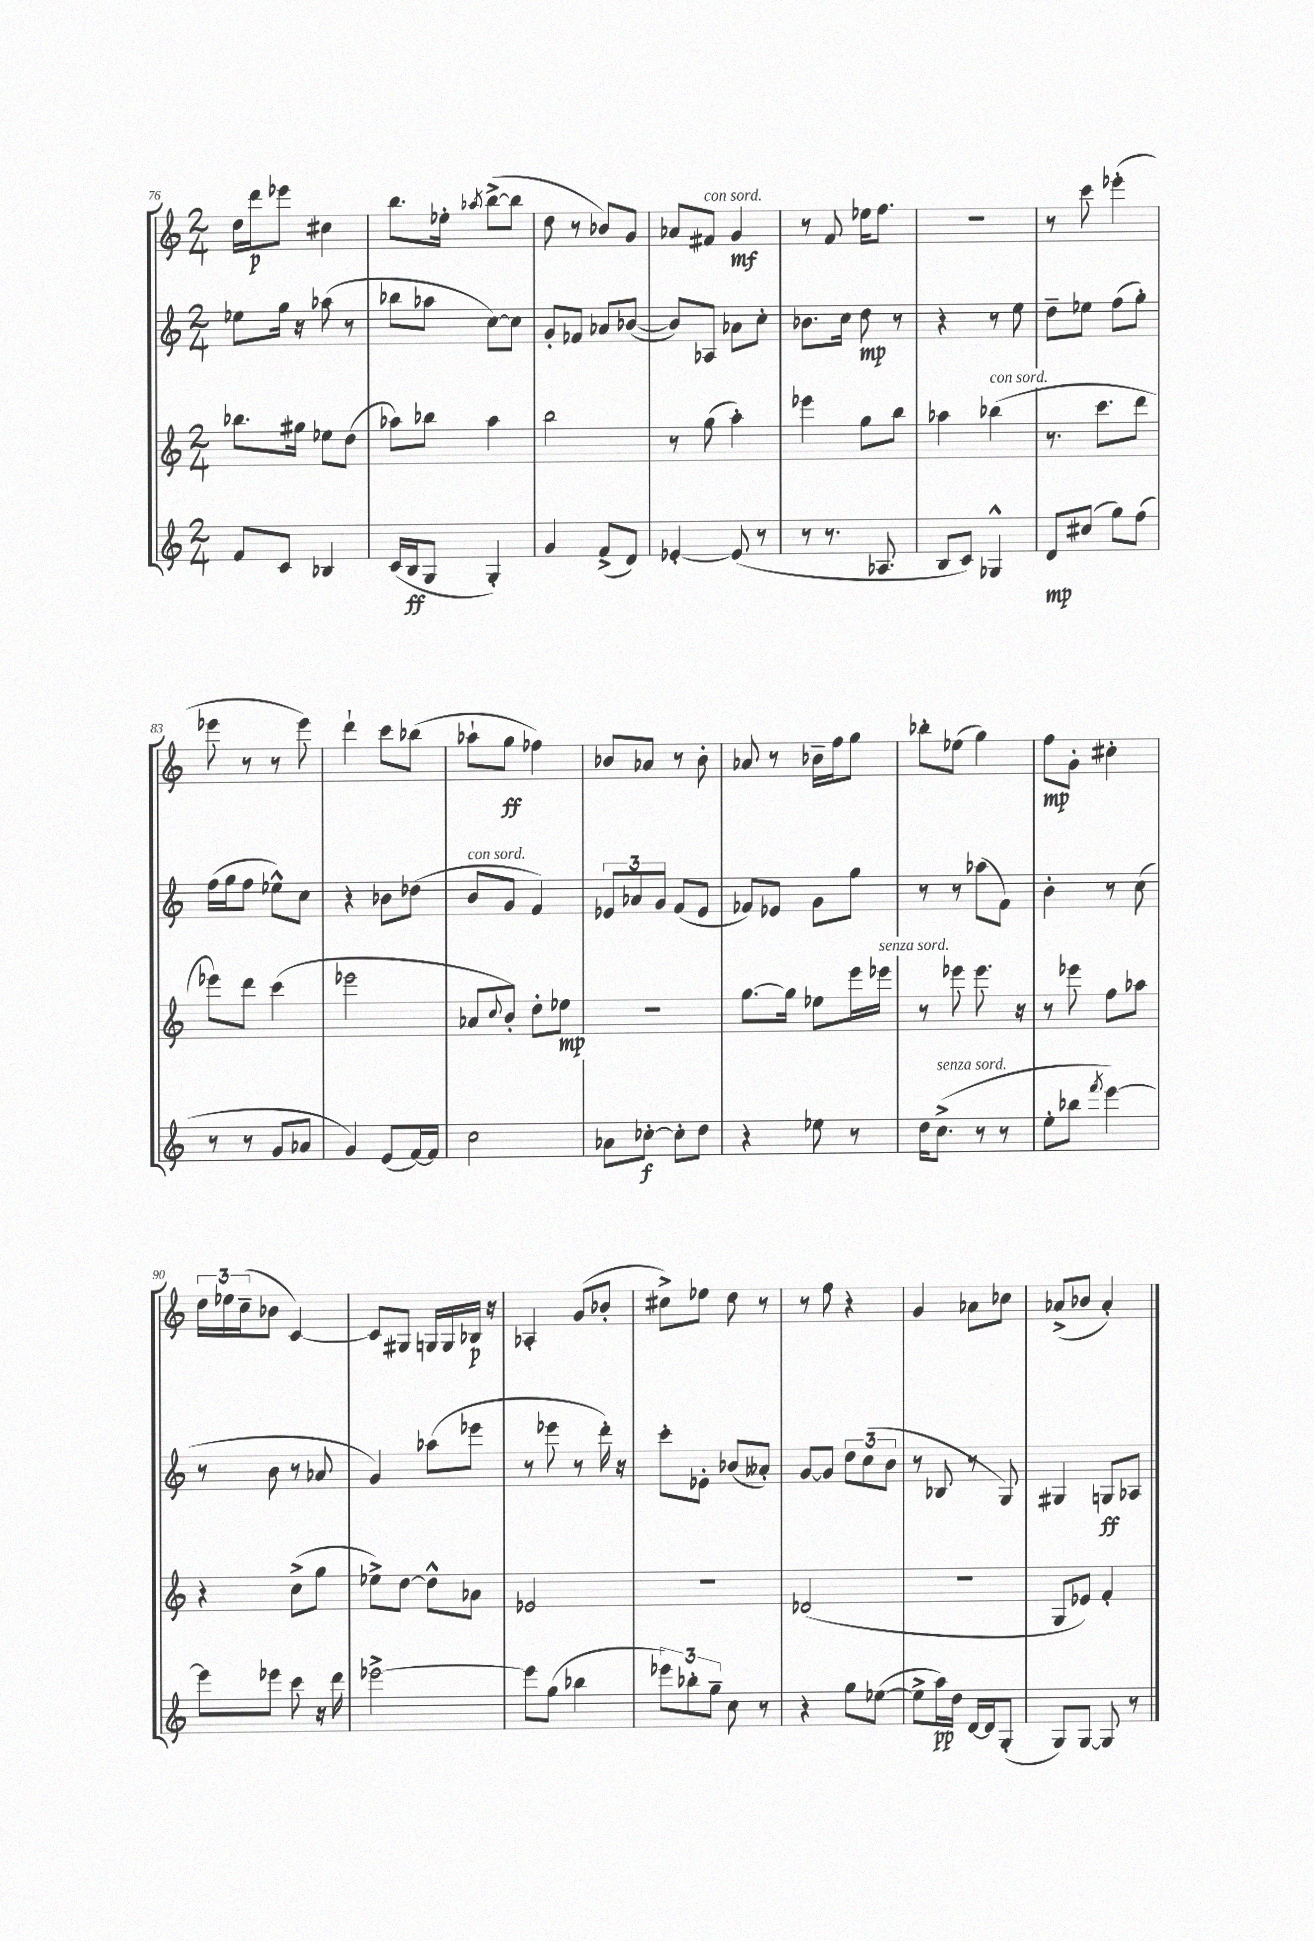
<<
\new StaffGroup <<
\new Staff = "s0" {
    \clef treble \key c \major \numericTimeSignature \time 2/4
    d''16 d'''16\p ees'''8 cis''4 |
    b''8. ees''16-. \acciaccatura { aes''8 } b''8~->( b''8 |
    d''8 r8 bes'8) g'8 |
    aes'8 fis'8^\markup { \italic "con sord." } g'4\mf |
    r8 f'8 ees''16 f''8. |
    r2 |
    r8 c'''8 ees'''4-.( |
    ees'''8 r8 r8 ees'''8) |
    d'''4-! c'''8 bes''8( |
    aes''8-! g''8\ff fes''4) |
    bes'8 aes'8 r8 bes'8-. |
    aes'8 r8 bes'16-- f''16 g''8 |
    bes''8-. ees''8( g''4) |
    f''8\mp g'8-. cis''4-. |
    \tuplet 3/2 { d''16 ees''16 c''16--( } bes'8 c'4~) |
    c'8 gis8 g16 g16 bes16\p r16 |
    aes4-. g'8( bes'8-. |
    cis''8->) ees''8 d''8 r8 |
    r8 f''8 r4 |
    g'4 aes'8 ces''8 |
    aes'8->( bes'8 aes'4-.) \bar "|." |
}
\new Staff = "s1" {
    \clef treble \key c \major \numericTimeSignature \time 2/4
    ees''8 g''16 r16 aes''8( r8 |
    bes''8 aes''8 c''8~) c''8 |
    g'8-. fes'8 aes'8 bes'8~( |
    bes'8) aes8 aes'8 c''8-. |
    bes'8. c''16 d''8\mp r8 |
    r4 r8 e''8 |
    d''8-- ees''8 f''8( g''8-.) |
    f''16( g''16 f''8 ees''8-^) c''8 |
    r4 bes'8 des''8( |
    b'8^\markup { \italic "con sord." } g'8 f'4) |
    \tuplet 3/2 { ees'8 aes'8 g'8 } f'8( ees'8 |
    fes'8) ees'8 g'8 g''8 |
    r8 r8 aes''8( f'8) |
    b'4-. r8 c''8( |
    r8 b'8 r8 aes'8 |
    g'4) aes''8( ees'''8 |
    r8 ees'''8 r8 d'''16-.) r16 |
    c'''8-. ees'8-. bes'8( aeses'8-.) |
    g'8~ g'8 \tuplet 3/2 { d''8 c''8( b'8 } |
    r8 bes8 r8 g8) |
    gis4 g8\ff aes8 \bar "|." |
}
\new Staff = "s2" {
    \clef treble \key c \major \numericTimeSignature \time 2/4
    bes''8. gis''16 ees''8 d''8( |
    aes''8) bes''8 aes''4 |
    b''2 |
    r8 g''8( a''4-.) |
    ees'''4 g''8 b''8 |
    aes''4 bes''4^\markup { \italic "con sord." }( |
    r8. c'''8. d'''8 |
    ees'''8) d'''8 c'''4( |
    ees'''2 |
    aes'8 \appoggiatura { c''8 } b'8-.) d''8-. ees''8\mp |
    r2 |
    g''8.~ g''16 ees''8 e'''16 ees'''16^\markup { \italic "senza sord." } |
    r8 ees'''8 ees'''8. r16 |
    r8 ees'''8 f''8 aes''8 |
    r4 c''8->( g''8 |
    ees''8->) d''8~ d''8-^ aes'8 |
    ees'2 |
    R2 |
    des'2( |
    R2 |
    g8 ees'8) f'4-. \bar "|." |
}
\new Staff = "s3" {
    \clef treble \key c \major \numericTimeSignature \time 2/4
    f'8 c'8 bes4 |
    c'16( b16\ff g8 g4-.) |
    g'4 f'8->( d'8) |
    ees'4~-. ees'8( r8 |
    r8 r8. aes8. |
    b8 c'8) ges4-^ |
    d'8\mp cis''8( g''8) f''8( |
    r8 r8 g'8 aes'8 |
    g'4) e'8( f'16~) f'16 |
    c''2 |
    aes'8 ces''8~-.\f ces''8-. d''8 |
    r4 ees''8 r8 |
    d''16 c''8.->^\markup { \italic "senza sord." }( r8 r8 |
    e''8-. bes''8 \acciaccatura { f'''8 } e'''4~) |
    e'''8 ees'''8 c'''8 r16 d'''16 |
    ees'''2~-> |
    ees'''8 g''8( bes''4 |
    \tuplet 3/2 { ees'''8) bes''8-. g''8-- } c''8 r8 |
    r4 g''8 ees''8~( |
    ees''8-> a''16\pp) d''16 d'16~ d'16 g8-.( |
    g8) g8~ g8 r8 \bar "|." |
}
>>
>>
\layout { \context { \Score currentBarNumber = #76 } }
